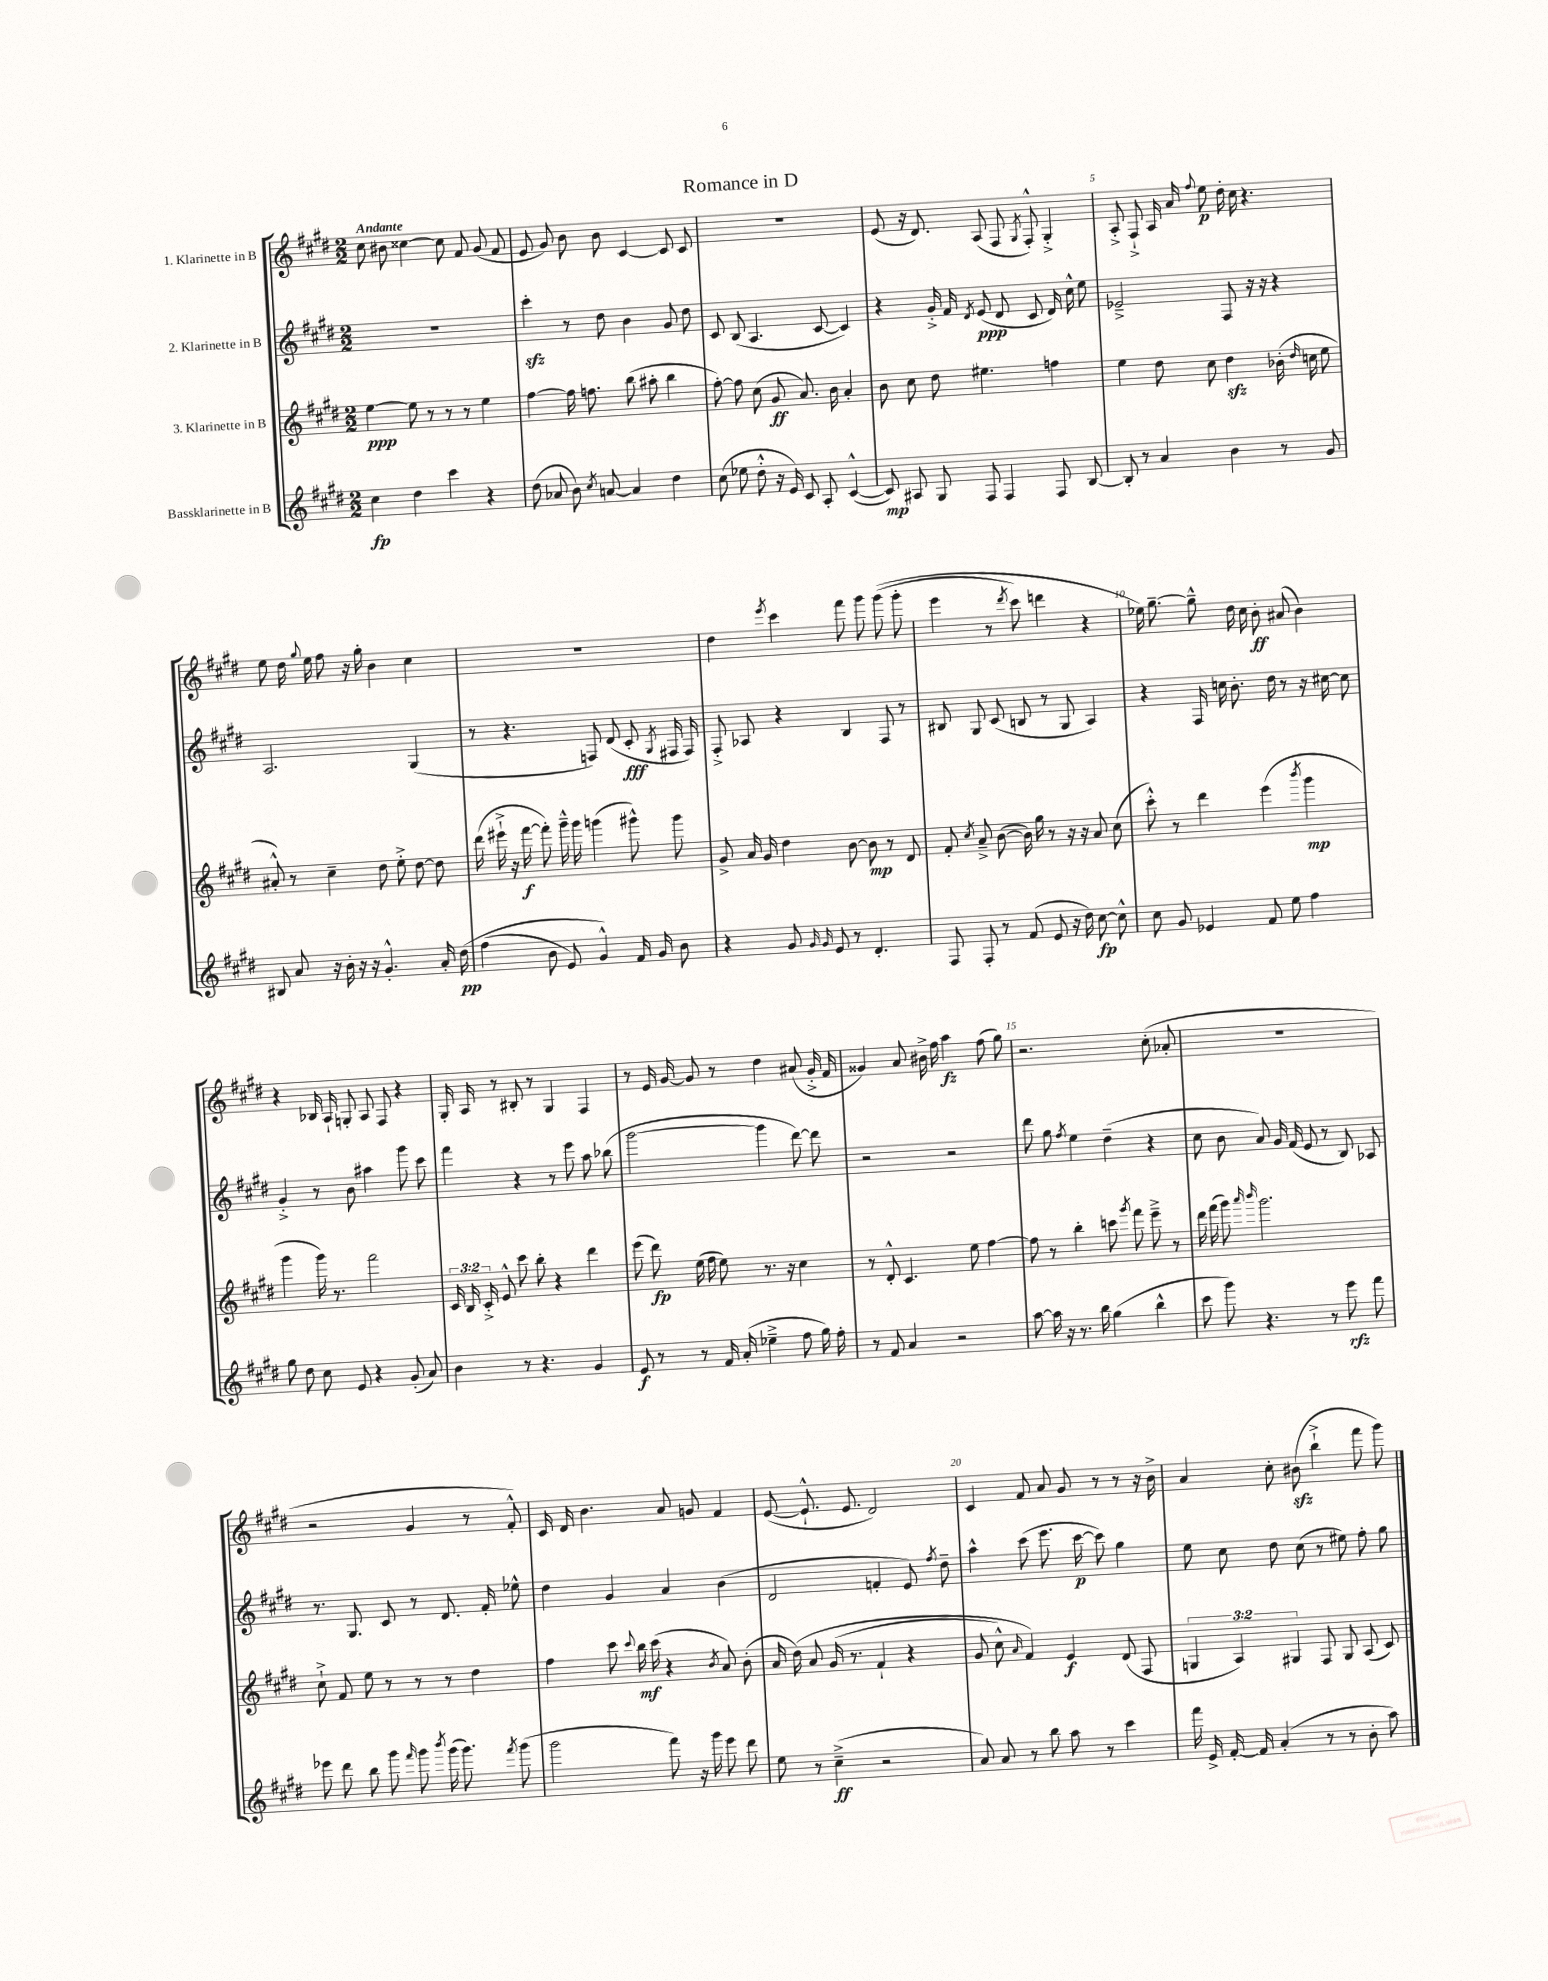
\header { title = "Romance in D" }
<<
\new StaffGroup <<
\new Staff = "s0" \with { instrumentName = "1. Klarinette in B" } {
    \clef treble \key e \major \numericTimeSignature \time 2/2 \tempo "Andante"
    \autoBeamOff cis''8 bis'8 cisis''4~ cisis''8 fis'8 gis'8( fis'8 |
    e'8 gis'8) b'8 b'8 cis'4~ cis'8 cis'8 |
    R1 |
    e'8( r16 dis'8.) a8( fis8 \acciaccatura { gis8 } fis8-.-^) gis4-.-> |
    a8-.-> fis8-!-> a16 a'16 \appoggiatura { fis''8 } e''8\p dis''16-. cis''16 r4. |
    e''8 dis''16 \appoggiatura { gis''8 } e''16 fis''8 r16 gis''16-. b'4 cis''4 |
    R1 |
    dis''4 \acciaccatura { e'''8 } cis'''4 fis'''8 gis'''8 gis'''8(\( gis'''8-. |
    e'''4 r8 \acciaccatura { dis'''8 } cis'''8) d'''4 r4 |
    ees''16\) gis''8.~-- gis''8---^ dis''16 cis''16 b'8-.\ff ais'8( b'4) |
    r4 bes16 a16-! g8-. a8 fis8 r4 |
    gis16-. a16 r8 bis8-. r8 gis4 fis4 |
    r8 e'16 gis'16~ gis'8 r8 dis''4 ais'8( gis'16-.-> fis'16 |
    gisis'4) a'8 bis'16-> fis''16 a''4\fz fis''8( gis''8) |
    r2. cis''8-.( aes'8-. |
    R1 |
    r2 gis'4 r8 fis'8-.-^) |
    cis'16 dis'16 b'4. a'8 g'8 fis'4 |
    e'8~( e'8.-!-^ e'8. dis'2) |
    cis'4 fis'8 a'8 gis'8 r8 r8 r16 b'16-> |
    a'4 cis''8-. bis'8\sfz( b''4-!-> fis'''8 gis'''8) \bar "|." |
}
\new Staff = "s1" \with { instrumentName = "2. Klarinette in B" } {
    \clef treble \key e \major \numericTimeSignature \time 2/2
    \autoBeamOff R1 |
    cis'''4-.\sfz r8 dis''8 b'4 gis'8 dis''8 |
    cis'8 b8( a4. cis'8~ cis'4) |
    r4 gis'16-.-> fis'16 \acciaccatura { dis'8 } e'8\ppp( dis'8 cis'8 dis'16) cis''16-^ e''8 |
    ees'2---> fis8 r16 r16 r4 |
    a2. gis4( |
    r8 r4. f8) dis'8( cis'8-.\fff \acciaccatura { gis8 } fis16 fis16) |
    fis8-.-> aes8 r4 b4 fis8 r8 |
    bis8 gis8 cis'8( b8 r8 gis8 a4) |
    r4 fis16 c''16 b'8.-. dis''16 r8 r16 cis''16~ cis''8 |
    gis'4-.-> r8 b'8 ais''4 gis'''8 cis'''8 |
    fis'''4 r4 r8 e'''8 a''8 bes''8( |
    gis'''2~ gis'''4 dis'''8~) dis'''8 |
    r2 r2 |
    dis'''8 gis''8 \acciaccatura { fis''8 } e''4 dis''4--( r4 |
    cis''8 b'8 a'8) gis'16 fis'16( e'8 r8 b8) aes8 |
    r8. gis8. cis'8 r8 dis'8. fis'16-. ees''8-^ |
    dis''4 gis'4 a'4 b'4( |
    dis'2 f'4-. e'8) \acciaccatura { fis''8 } dis''8-- |
    a''4-^ cis'''8( e'''8. cis'''16~\p cis'''8) gis''4 |
    e''8 cis''8 dis''8 cis''8( r8 eis''8) fis''8-. gis''8 \bar "|." |
}
\new Staff = "s2" \with { instrumentName = "3. Klarinette in B" } {
    \clef treble \key e \major \numericTimeSignature \time 2/2 \override Staff.TupletNumber.text = #tuplet-number::calc-fraction-text
    \autoBeamOff e''4~\ppp e''8 r8 r8 r8 e''4 |
    fis''4~ fis''16 f''8. b''8( ais''8-. b''4 |
    fis''8~-.) fis''8 cis''8( gis'8\ff a'8.) b'16 a'4-. |
    b'8 cis''8 dis''8 eis''4. f''4 |
    e''4 dis''8 cis''8 dis''4\sfz bes'16-.( \grace { dis''16 } c''16 e''8 |
    ais'8-.-^) r8 cis''4-- dis''8 e''8-.-> dis''8~ dis''8 |
    dis'''16( eis'''16-!-> r16 fis'''16~\f fis'''8-.) gis'''16---^ gis'''16 g'''4( gis'''8-^) gis'''8 |
    gis'8-> a'16 gis'16 dis''4 b'8~ b'8\mp r8 dis'8 |
    fis'8-. \acciaccatura { cis''8 } a'8---> b'8~( b'16) gis''16 r8 r16 r16 a'8 cis''8( |
    cis'''8-.-^) r8 dis'''4 e'''4( \acciaccatura { b'''8 } gis'''4\mp |
    gis'''4 gis'''16) r8. fis'''2 |
    \tuplet 3/2 { cis'16 b16 cis'16-.-> } e'8-^ cis'''8 b''8-. r4 dis'''4 |
    e'''8( dis'''8\fp) e''16( fis''16 e''8) r8. r16 cis''4 |
    r8 dis'8-.-^ cis'4. e''8 fis''4~ |
    fis''8 r8 b''4-. c'''8 \acciaccatura { gis'''8 } fis'''8 e'''8---> r8 |
    dis'''16 fis'''16( gis'''8) \grace { a'''16 b'''16 } gis'''2. |
    cis''8-!-> fis'8 e''8 r8 r8 r8 dis''4 |
    fis''4 cis'''8 \appoggiatura { cis'''8 } b''16\mf cis'''16( r4 \acciaccatura { b'8 } a'8) b'8-.( |
    a'16 dis''16)\( a'8 gis'16( r8. fis'4-! r4 |
    gis'8 cis''8-^) \grace { a'16 } fis'4\) e'4\f dis'8( fis8 |
    \tuplet 3/2 { g4 a4) gis4 } fis8 gis8 a8( cis'8) \bar "|." |
}
\new Staff = "s3" \with { instrumentName = "Bassklarinette in B" } {
    \clef treble \key e \major \numericTimeSignature \time 2/2
    \autoBeamOff cis''4\fp dis''4 cis'''4 r4 |
    dis''8( aes'8 b'8) \acciaccatura { cis''8 } a'8~ a'4 dis''4 |
    cis''8( ees''8 dis''8-.-^ r16 e'16) cis'8 a8-. cis'4~-^( |
    cis'8\mp) ais8 gis8 fis8 fis4 fis8 b8~ |
    b8-. r8 a'4 b'4 r8 gis'8 |
    bis8 a'8 r16 b'16-. r16 r16 gis'4.-.-^ a'16-. dis''16\pp\( |
    fis''4( b'8 e'8) gis'4-^\) fis'16 gis'16 b'8 |
    r4 gis'8 \grace { gis'16 gis'16 } e'8 r8 dis'4.-. |
    fis8 fis8-. r8 fis'8( e'8 r16 dis''16) cis''8~\fp cis''8-^ |
    cis''8 gis'8 ees'4 fis'8 e''8 fis''4 |
    gis''8 dis''8 cis''8 e'8 r4 gis'8-.( a'8) |
    b'4 r8 r4. gis'4 |
    e'8\f r8 r8 fis'16 a'16-.( ees''4---> fis''8 gis''16) fis''16-. |
    r8 fis'8 a'4 r2 |
    a''8~ a''16 r16 r8. b''16 gis''4( b''4-^ |
    cis'''8 gis'''8) r4. r8 e'''8\rfz fis'''8 |
    ees'''8 dis'''8 b''8 gis'''8 \grace { fis'''16 } gis'''8 \acciaccatura { b'''8 } gis'''16( gis'''8.) \acciaccatura { fis'''8 } gis'''8( |
    gis'''2 fis'''8) r16 gis'''16 e'''8 dis'''8 |
    e''8 r8 cis''4--->\ff( r2 |
    a'8) a'8 r8 b''8 a''8 r8 cis'''4 |
    fis'''16 e'16-> fis'16~-. fis'16 a'4-.( r8 r8 b'8-. a''8) \bar "|." |
}
>>
>>
\layout { \context { \Score \override BarNumber.break-visibility = ##(#f #t #t) barNumberVisibility = #(every-nth-bar-number-visible 5) } }
